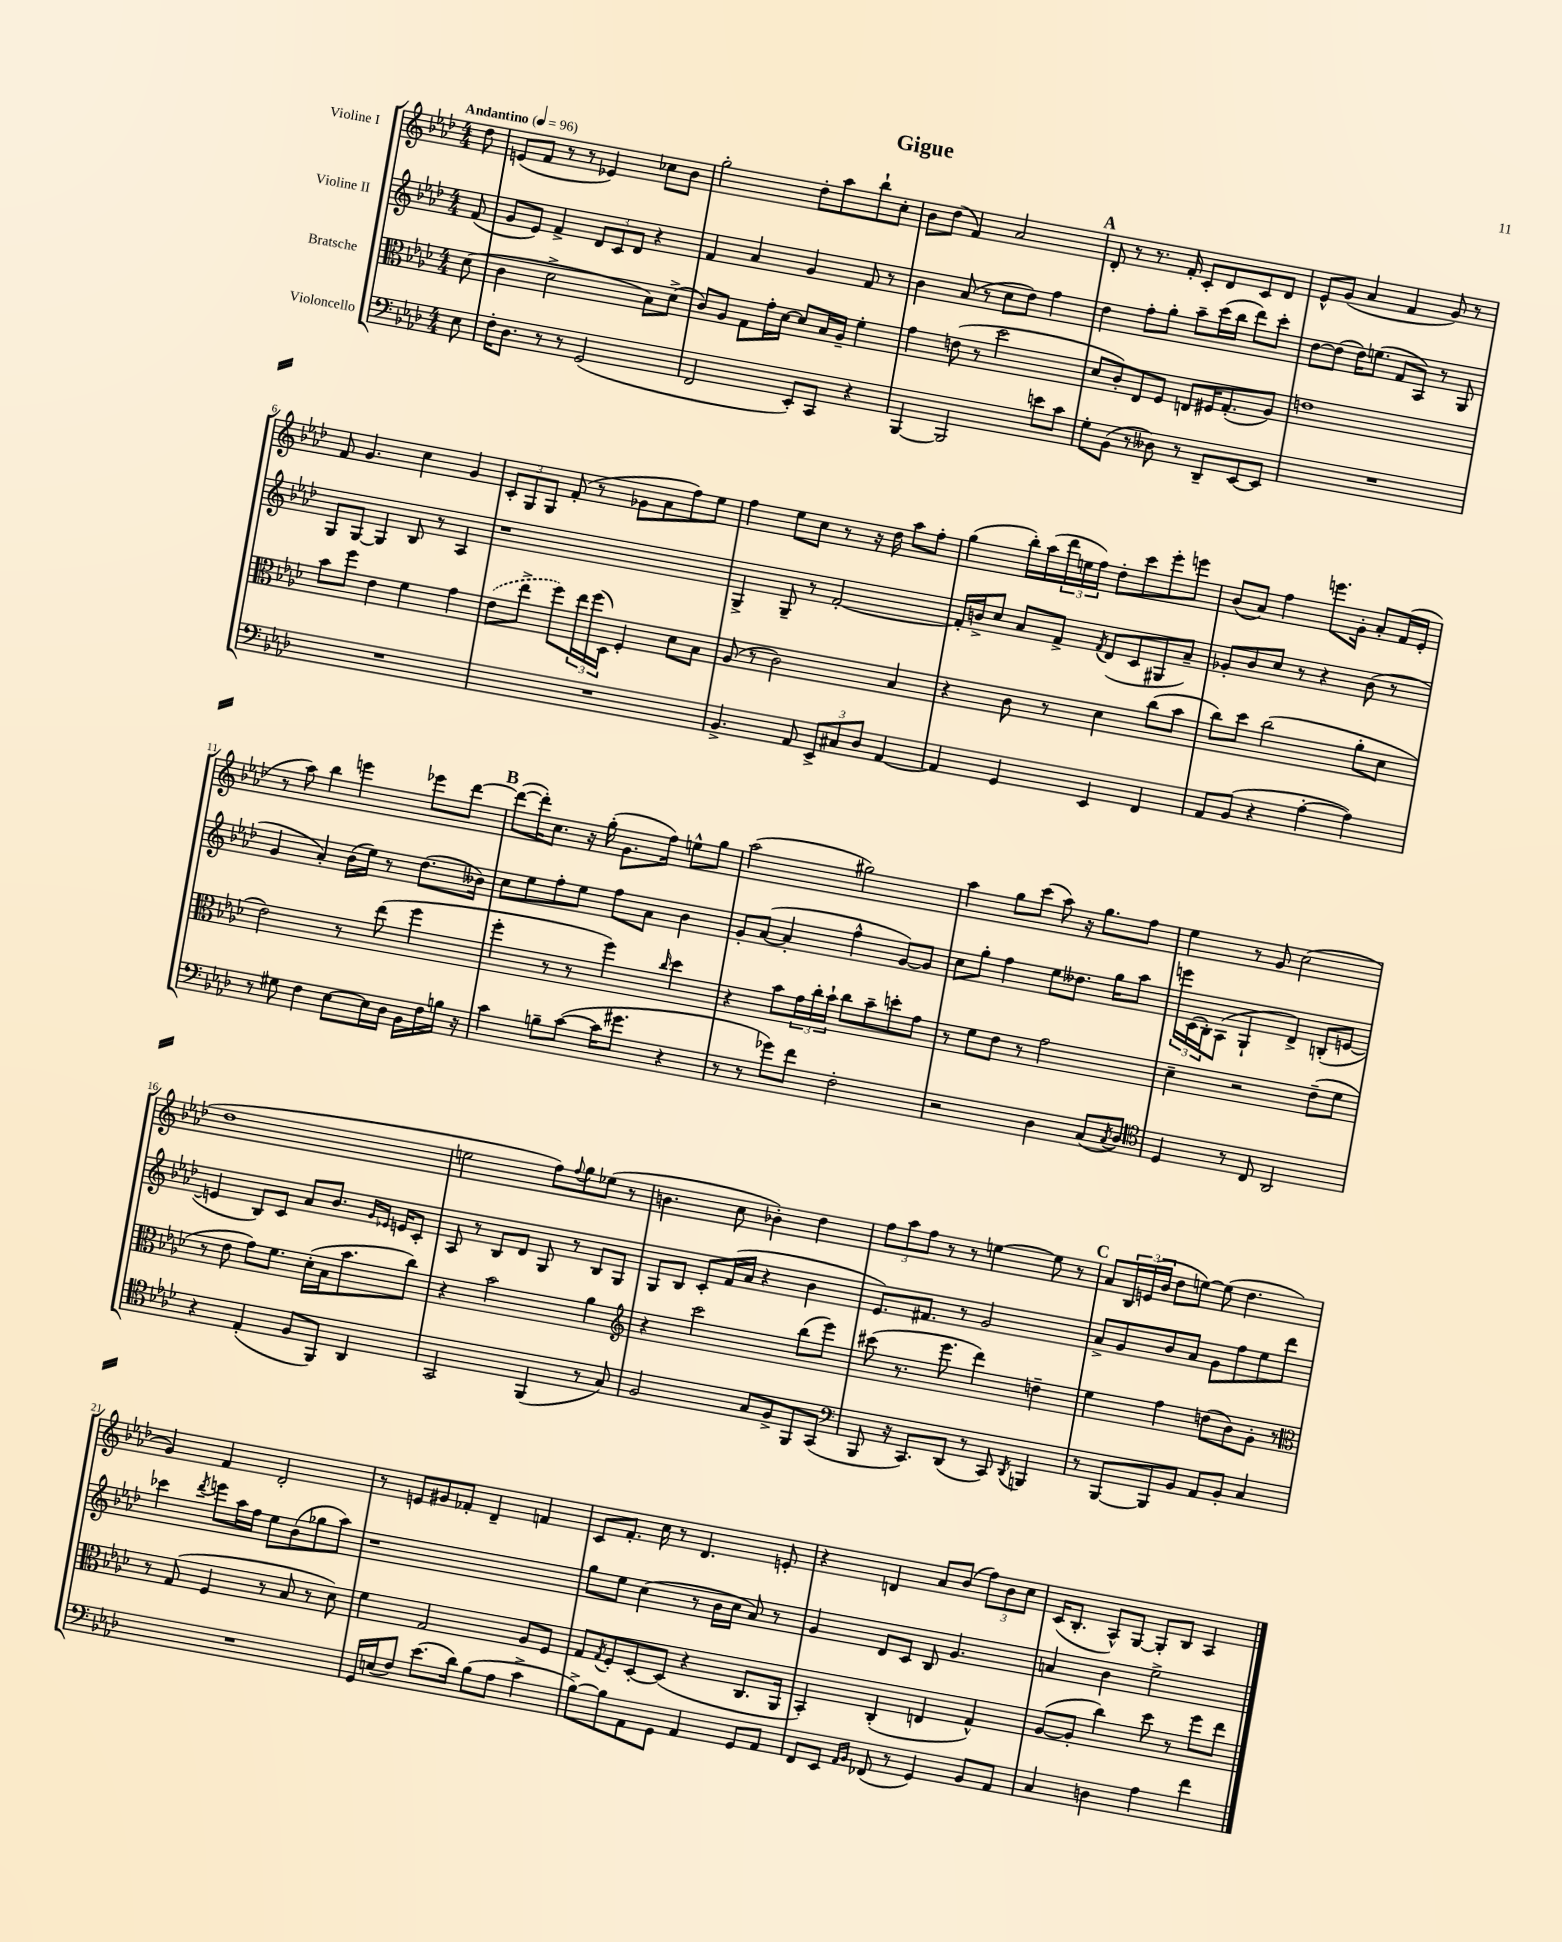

**kern	**kern	**kern	**kern
*staff4	*staff3	*staff2	*staff1
*clefF4	*clefC3	*clefG2	*clefG2
*k[b-e-a-d-]	*k[b-e-a-d-]	*k[b-e-a-d-]	*k[b-e-a-d-]
*M4/4	*M4/4	*M4/4	*M4/4
*MM96	*MM96	*MM96	*MM96
8E-\	(8d-\	(8f/	8dd-\
=	=	=	=
16F'\LK	4c\	8g/L	(8e/L
8.D-\J	.	.	.
.	.	8e-/J)	8f/J
8r	2d-^\	4f^/	8r
8r	.	.	8r
(2GG/	.	12d-/L	4e-/)
.	.	12c/	.
.	.	12d-/J	.
.	8B-\L)	4r	8cc-\L
.	(8d-^\J	.	8b-\J
=	=	=	=
2FF/	8c/L)	4f/	2gg'\
.	8A-/J	.	.
.	8G\L	4a-/	.
.	16g'\L	.	.
.	[16d-\JJ	.	.
8EE-'/L)	8d-/]L	4g/	8dd-'\L
8CC/J	16B-/L	.	8aa-\
.	16A-~/JJ	.	.
4r	4f'\	8f/	8bb-`\
.	.	8r	8cc'\J
=	=	=	=
[4BBB-/	4g\	4b-\	8b-\L
.	.	.	(8dd-\J
2BBB-/]	(8e\	(8a-/	4f/)
.	8r	8r	.
.	2dd-\	8cc\L	2a-/
.	.	8dd-\J)	.
8e\L	.	4ff\	.
8c\J	.	.	.
=	=	=	=
8G'\L	8d-/L	4dd-\	8d-'/
(8BB-\J	8c'/)	.	8r
8r	8E-/	8ff'\L	8.r
8D--\)	8F/J	8gg'\J	.
.	.	.	16f'/
8r	8E/L	8aa-~\L	8c'/L
8DD-~/L	16F#/K	(16ccc\L	8d-/
.	(8.G'/	16bb-\JJ	.
[8EE-/	.	8ddd-\L)	8c/
8EE-/]J	8A-/J)	8ccc'\J	8d-/J
=	=	=	=
1r	1e	[8dd-\L	8e-^^/L
.	.	(8dd-\]J	(8g/J
.	.	16dd-\LK)	4a-/
.	.	(8.ee\J	.
.	.	8f/L	4f/
.	.	8A-/J)	.
.	.	8r	8g/)
.	.	8G/	8r
=	=	=	=
1r	8b-\L	8G/L	8f/
.	8ff\J	[8G/J	4.g/
.	4e-\	4G/]	.
.	4f\	8B-/	4cc\
.	.	8r	.
.	4g\	4A-/	4g/
=	=	=	=
1r	(8e-\L	1r	12c'/L
.	.	.	12G/
.	8ee-^\J	.	.
.	.	.	12G/J
.	8ff\L)	.	(8f'/
.	24ee-\L	.	8r
.	(24ff\	.	.
.	24D-\JJ)	.	.
.	4F'/	.	8g-\L
.	.	.	8a-\
.	8d-\L	.	8ff\)
.	8B-\J	.	8ee-\J
=	=	=	=
4.BB-^/	(8A-/	4G^/	4ff\
.	8r	.	.
.	2c\)	8G~/	8ee-\L
8AA-/	.	8r	8cc\J
12EE-^/L	.	[2f'/	8r
12C#/	.	.	.
.	.	.	16r
12D-/J	.	.	.
.	.	.	16dd-\
[4AA-/	4B-/	.	8aa-\L
.	.	.	8ff'\J
=	=	=	=
4AA-/]	4r	16f'/]LL	(4gg\
.	.	16b^/J	.
.	.	8cc/J	.
4GG/	8c\	8a-/L	16bb-'\LL)
.	.	.	(16aa-\
.	8r	8f^/J	24ddd-\
.	.	.	24ee\
.	.	.	24ff\JJ)
.	.	8qf/	.
4EE-/	4d-\	(8d-/L	8dd-'\L
.	.	8c/	8ccc\
4FF/	(8cc\L	8G#/	8eee-'\
.	8b-\J	8a-~/J)	8eee\J
=	=	=	=
8AA-/L	8cc\L)	8g-'/L	(8b-/L
(8BB-/J	8dd-\J	8b-/	8a-/J)
4r	(2cc\	8cc/J	4ff\
.	.	8r	.
[4A-'\	.	4r	8.eee\L
.	.	.	16g'\Jk
4A-\])	8a-'\L	(8b-\	8a-'/L
.	8d-\J	8r	(16f/L
.	.	.	16e-'/JJ
=	=	=	=
8r	2e-\)	4g/	8r
8G#\	.	.	8aa-\)
4F\	.	4a-'/)	4bb-\
[8E-\L	8r	(16b-\LL	4eee\
.	.	16ee-\JJ)	.
16E-\]L	(8ee-\	8r	.
16D-\JJ	.	.	.
16BB-\LL	4ff\	(8.dd-\L	8eee-\L
16F\	.	.	.
16B\JJ	.	.	[8ddd-\J
16r	.	16b--\Jk)	.
=	=	=	=
4c\	4ff'\	8cc\L	(8ddd-\_L
.	.	8ee-\	16ddd-'\]K)
.	.	.	8.cc\J
8B~\L	8r	8ff'\	.
([8c\J	8r	8ee-\J	16r
.	.	.	(16gg'\
16c\]LK	4ff\)	8ff\L	8.g\L
8.g#\J	.	.	.
.	.	8a-\J	.
.	.	.	16ff\Jk)
.	16qqcc/	.	.
4r	4dd-\	4b-\	8ee^^\L
.	.	.	8gg\J
=	=	=	=
8r	4r	8g'/L	(2aa-\
8r	.	([8a-/J	.
8g-\L)	8b-\L	4a-'/]	.
8f\J	24g\L	.	.
.	24cc'\	.	.
.	24b-`\JJ	.	.
2F'\	8cc\L	4ff^^\	2gg#\)
.	8b-~\	.	.
.	8dd'\	[8g/L)	.
.	8g\J	8g/]J	.
=	=	=	=
2r	8r	8cc\L	4aa-\
.	8f\L	8gg'\J	.
.	8e-\J	4ff\	8gg\L
.	8r	.	(8ccc\J
4D-\	2g\	8ee-\L	8aa-\)
.	.	8.dd--\J	16r
.	.	.	8.gg\L
(8C/L	.	.	.
.	.	16gg\LK	.
8qC/	.	.	.
8D-/J)	.	8aa-\J	8ff\J
=	=	=	=
*clefC4	*	*	*
4D-/	4d-~\	24eee\LL	4ee-\
.	.	(24c\	.
.	.	24B-'\J)	.
.	.	(8A-\J	.
8r	2r	4G`/	8r
8C/	.	.	8g/
2AA-/	.	4d-^/)	(2cc\
.	(8e-~\L	(8B'/L	.
.	8f\J	[8e/J	.
=	=	=	=
4r	8r	4e/]	1dd-
.	8e-\	.	.
(4E-'/	8g\L)	8B-/L)	.
.	8.f\J	8c/J	.
8F/L	.	8a-/L	.
.	(16d-'\LL	.	.
8FF/J)	16B-\J	8.b-/J	.
.	8.b-\	.	.
4AA-/	.	.	.
.	.	16qqg/LL	.
.	.	16qqe-/JJ	.
.	.	16e/LK	.
.	8cc\J)	8c'/J	.
=	=	=	=
2GG/	4r	8A-/	2ee\
.	.	8r	.
.	2b-\	8B-/L	.
.	.	8d-/J	.
(4FF/	.	8G/	8ff\L)
.	.	.	8qqff/
.	.	8r	8gg\
8r	4a-\	8B-/L	(8ee-\J
8G/)	.	8G/J	8r
=	=	=	=
*	*clefG2	*	*
2F/	4r	8G/L	4.b\
.	.	8B-/J	.
.	2ccc\	8c'/L	.
.	.	(16f/L	8cc\
.	.	16a-/JJ	.
8G/L	.	4r	4b-'\)
8F^/	.	.	.
8FF/	(8bb-\L	4b-\	4dd-\
(8GG/J	8eee-\J)	.	.
=	=	=	=
*clefF4	*	*	*
8BBB-/	(8ccc#\	8.e-/L)	12ff\L
.	.	.	12aa-\
16r	8.r	.	.
.	.	.	12ff\J
8.CC/L)	.	8.f#/J	.
.	.	.	8r
.	8.eee-\	.	.
(8DD-/J	.	8r	8r
8r	4ddd-\)	2g/	[4ee\
8CC/)	.	.	.
8qDD-/	.	.	.
4BBB/	4dd~\	.	8ee\]
.	.	.	8r
=	=	=	=
8r	4ee-\	8a-^/L	8a-/L
[8BBB-/L	.	8g/	24B-/L
.	.	.	(24e/
.	.	.	24b-/JJ
8BBB-/]	4ff\	8b-/	8dd-\L
8BB-/J	.	8a-/J	[8ee\J)
8AA-/L	(8dd\L	8g\L	(8ee\]
8BB-'/J	8b-\)	8ff\	4.dd-\
4C/	8g'\J	8ee-\	.
.	8r	8ddd-\J	.
=	=	=	=
*	*clefC3	*	*
1r	8r	4ccc-\	4g/)
.	(8G/	.	.
.	.	8qddd-/	.
.	4F/	8eee\L	4f/
.	.	16aa-\L	.
.	.	16ff\JJ	.
.	8r	8ee-\L	2d-'/
.	8B-/	(8b-\	.
.	8r	8gg-\	.
.	8d-\)	8aa-\J)	.
=	=	=	=
16GG/LL	4f\	1r	8r
(16E/J	.	.	.
8F/J)	.	.	8e/L
(8.e-\L	2G/	.	8g#/
.	.	.	8f-'/J
16d-\Jk)	.	.	.
(8B-\L	.	.	4d-~/
8A-\J	.	.	.
4c^\	8A-/L	.	4f/
.	8F/J	.	.
=	=	=	=
[8B-^\L)	8G/L	8gg\L	8c/L
.	8qG/	.	.
8B-\]	8F'/	8ee-\J	8.f'/J
8AA-\	[8D-'/	(4cc\	.
.	.	.	16cc\
8GG\J	(8D-/]J	.	8r
4AA-/	4r	8r	4.d-/
.	.	16b-\LL	.
.	.	16cc\JJ	.
8GG/L	8.C/L	8a-/)	.
8AA-/J	.	8r	8e'/
.	16AA-/Jk	.	.
=	=	=	=
8FF/L	4BB-'/)	4g/	4r
8EE-/J	.	.	.
16qqAA-/LL	.	.	.
16qqBB-/JJ	.	.	.
(8FF-/	(4C'/	8d-/L	4d/
8r	.	8c/J	.
4GG/)	4E/	8B-/	8a-/L
.	.	4.g/	(8b-/J
8BB-/L	4G^^/)	.	12ff\L)
.	.	.	12b-\
8AA-/J	.	.	.
.	.	.	12cc\J
=	=	=	=
4C/	([8A-/L	4a/	(16c/LK
.	.	.	8.B-'/J
.	8A-'/]J	.	.
4D\	4cc\)	4b-\	8A-^^/L)
.	.	.	[8G/J
4A-\	8dd-\	2ee-^\	8G'/]L
.	8r	.	8B-/J
4f\	8ff\L	.	4A-/
.	8ee-\J	.	.
==	==	==	==
*-	*-	*-	*-
